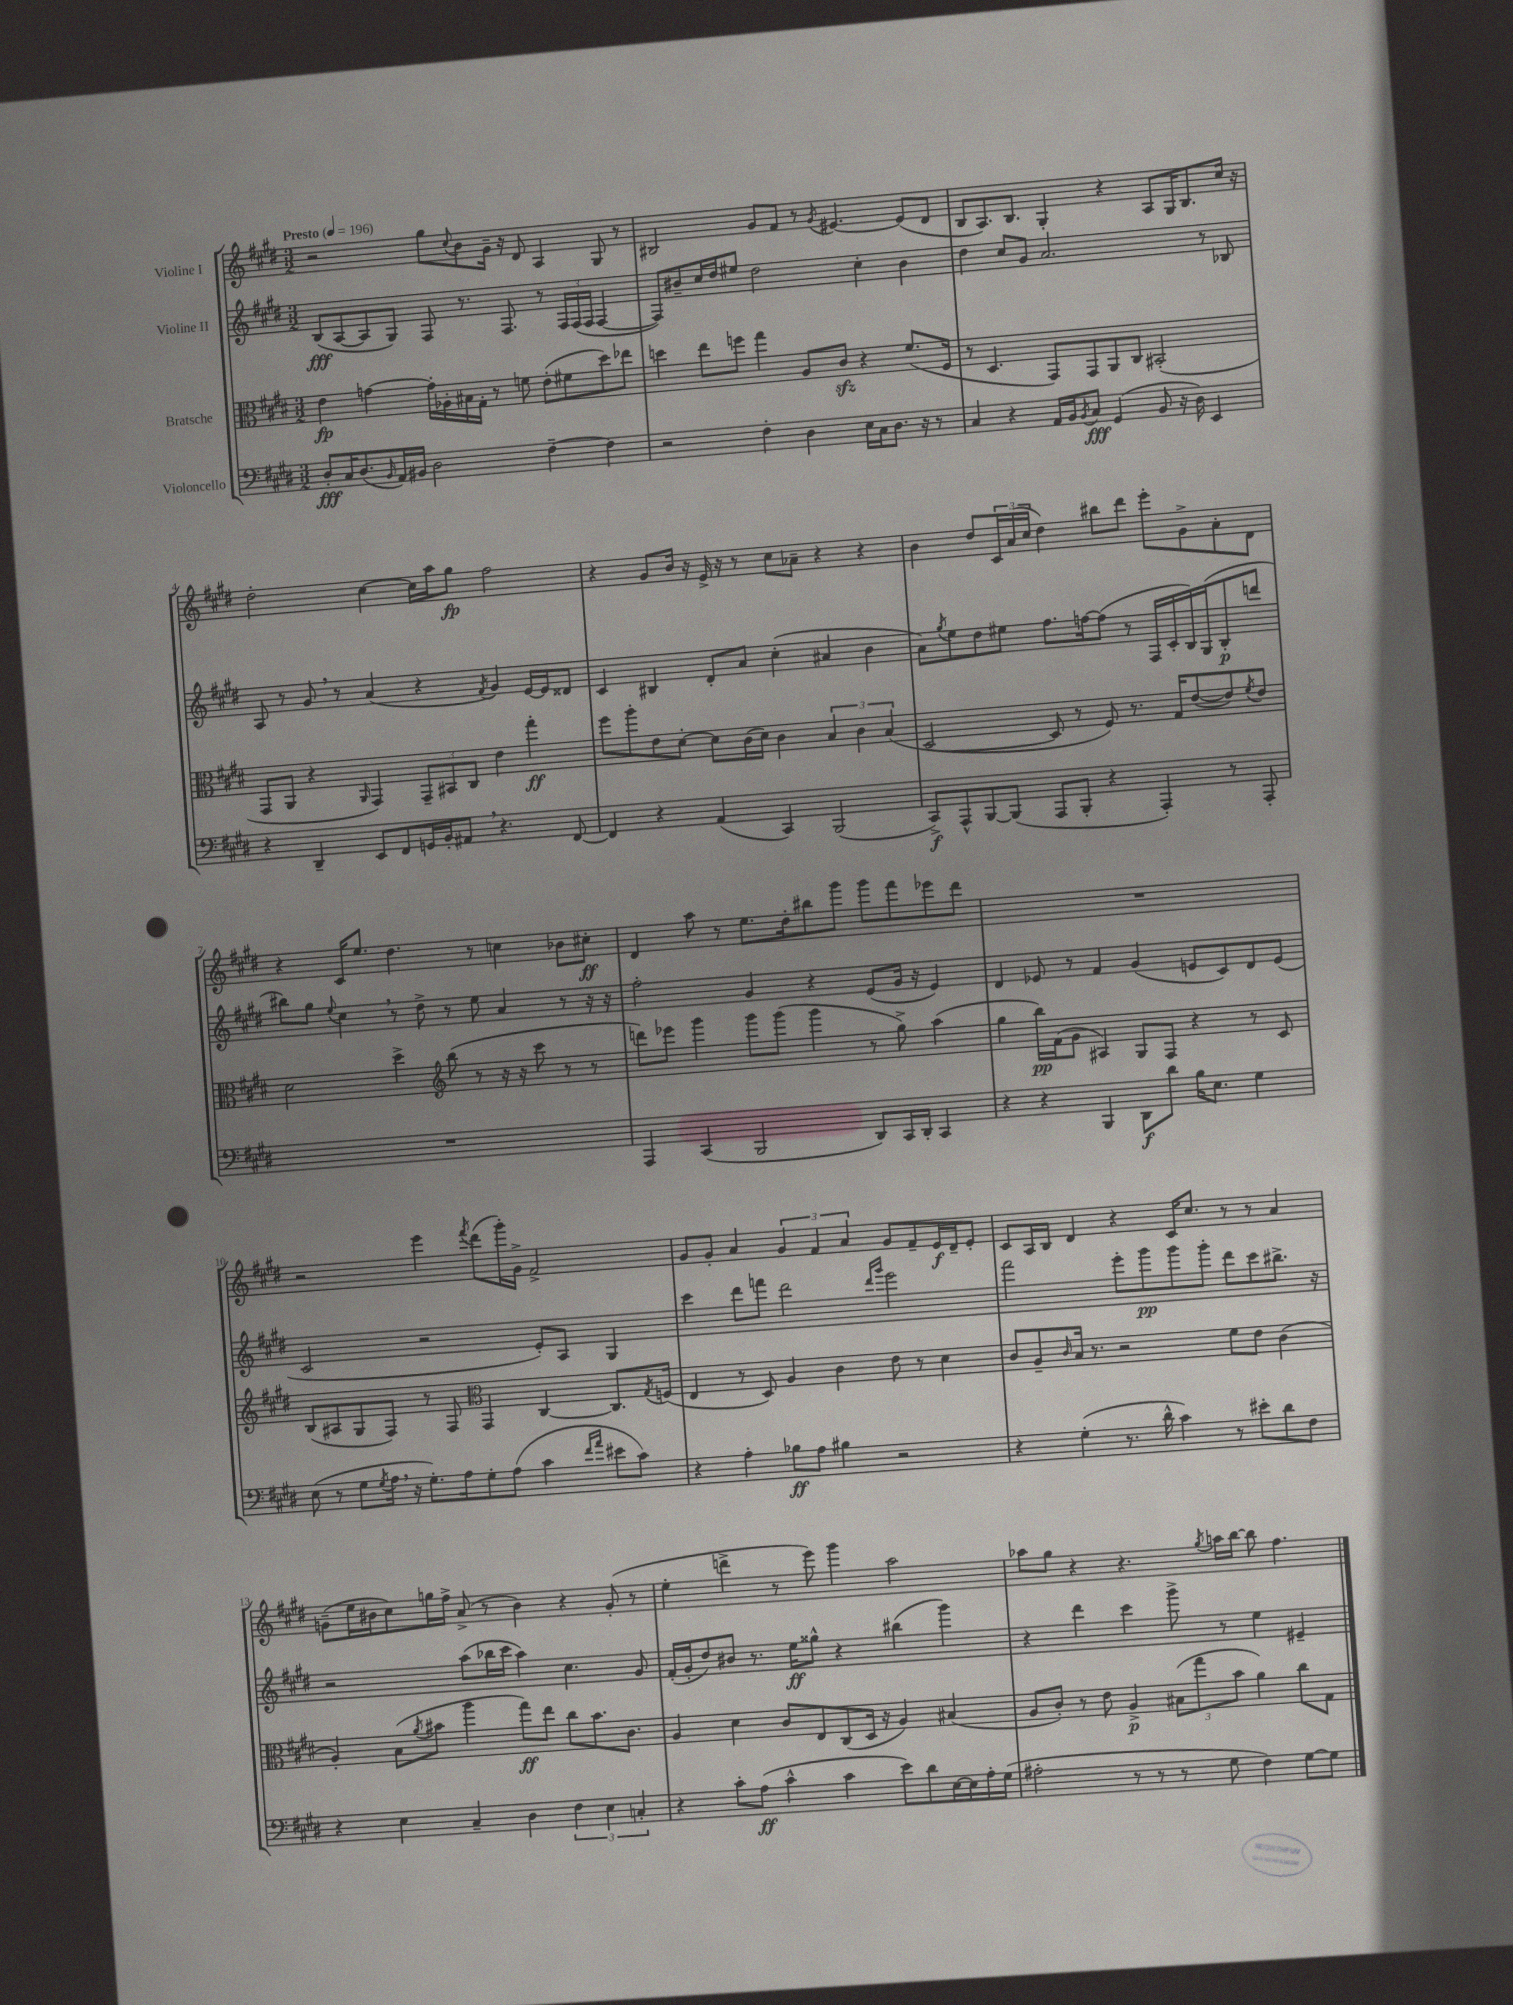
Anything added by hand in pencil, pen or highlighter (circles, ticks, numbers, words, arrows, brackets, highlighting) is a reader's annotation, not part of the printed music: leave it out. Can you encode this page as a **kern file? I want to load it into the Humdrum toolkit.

**kern	**kern	**kern	**kern
*staff4	*staff3	*staff2	*staff1
*clefF4	*clefC3	*clefG2	*clefG2
*k[f#c#g#d#]	*k[f#c#g#d#]	*k[f#c#g#d#]	*k[f#c#g#d#]
*M3/2	*M3/2	*M3/2	*M3/2
*MM196	*MM196	*MM196	*MM196
8D#'/L	4e\	(8B/L	2r
16C#/K	.	[8A/	.
(8.D#/	.	.	.
.	[4g\	8A/]	.
16qqBB/	.	.	.
16AA/L)	.	8G#/J)	.
16BB#/JJ	.	.	.
2D#\	16g'\]LL	8F#/	8gg#\L
.	16A-'\	.	.
.	.	.	8qqcc#/
.	16B#\	8.r	8b\
.	16G#'\JJ	.	.
.	8r	.	16g#~\Jk
.	.	8.F#/	16r
.	8f\	.	8d#/
[4F#~\	(8e'\L	8r	4A/
.	8f#\	24F#/LL	.
.	.	(24F#/	.
.	.	24F#/JJ	.
4F#\]	8dd#\)	[4F#/	8G#/
.	8ee-\J	.	8r
=	=	=	=
2r	4dd\	8F#/]L)	2B#/
.	.	8b#~/	.
.	8ee\L	16cc#/L	.
.	.	16dd#/J	.
.	8ff\J	8ee#/J	.
4F#'\	4gg#\	2dd#\	8g#/L
.	.	.	8f#/J
4D#\	8A/L	.	8r
.	.	.	8qg#/
.	8c#/J	.	[4.e#/
16E\LL	4r	4cc#'\	.
16C#\J	.	.	.
8.D#\J	.	.	.
.	(8.f#/L	4b#\	(8e#/]L
16r	.	.	.
8r	.	.	8d#/J
.	16F#/Jk	.	.
=	=	=	=
4C#/	8r	4dd#\	8B/L
.	4.D#/	.	8.A/)
4r	.	8cc#/L	.
.	.	.	8.B/J
.	.	8g#/J	.
16AA/LL	8GG#/L)	2.a/	4G#'/
16BB/J	.	.	.
8qBB/	.	.	.
8C#/J	8GG#/	.	.
(4GG#/	8AA/	.	4r
.	8C#/J	.	.
8BB/	(2BB#'/	.	8A/L
16r	.	.	16G#/K
16D#\)	.	.	8.B/
4EE/	.	8r	.
.	.	8B-/	16cc#/Jk
.	.	.	16r
=	=	=	=
4r	8GG#/L	8A/	2dd#'\
.	8AA/J	8r	.
4DD#~/	4r	8g#/	.
.	.	8r	.
.	16qqAA/	.	.
8EE/L	4GG#/)	(4a/	[4cc#\
8FF#/	.	.	.
16GG/L	12GG#~/L	4r	16cc#\]LL
16BB'/J	.	.	16aa\J
.	12BB#/	.	.
8AA#/J	.	.	8gg#\J
.	12C#/J	.	.
.	.	8qf#/	.
4.r	4e\	4g#/)	2ff#\
.	4gg#'\	[16e/LL	.
.	.	16e/]J	.
[8FF#/	.	8d##/J	.
=	=	=	=
4FF#/]	8ff#\L	4c#/	4r
.	8aa'\	.	.
4r	8e\	4B#/	8g#/L
.	[8d#'\J	.	16b/Jk
.	.	.	16r
(4AA/	8d#\]L	8d#'/L	16e^/
.	.	.	16r
.	(16c#\L	8a/J	8r
.	16d#\JJ)	.	.
4CC#/)	4c#\	(4cc#'\	8cc#\L
.	.	.	8a-~\J
(2BBB/	6B/	4a#/	4r
.	6c#\	.	.
.	.	4b\	4r
.	(6B/	.	.
=	=	=	=
8CC#^/L)	[2D#/	8a\L)	4b\
.	.	8qgg#/	.
8AAA^^/	.	8ee\	.
[8BBB/	.	8dd#\	8dd#/L
(8BBB/]J	.	8ee#\J	24c#/L
.	.	.	(24a/
.	.	.	24cc#/JJ
8AAA/L	8D#/]	8.ff#\L	4dd#\)
8BBB'/J	8r	.	.
.	.	[16ff\k	.
4r	8F#/)	(8ff\]J	8bb#\L
.	8.r	8r	8ddd#\J
4AAA'/)	.	16F#/LL	8eee'\L
.	16G#/LK	16c#'/	.
.	([8e/	16B/)	8g#^\
.	.	(16G#/J	.
8r	8e/])	8B'/	8a'\
.	8qf#/	.	.
8AAA'/	8e/J	8ddd/J	8d#\J
=	=	=	=
1.r	2d#\	8bb#\L)	4r
.	.	8gg#\J	.
.	.	8qqee/	.
.	.	4cc#\	16c#/LK
.	.	.	8.ee/J
.	4dd#^\	8r	4.dd#\
.	.	8dd#^\	.
*	*clefG2	*	*
.	(8bb\	8r	.
.	8r	8ee\	8r
.	16r	4a/	4cc\
.	16r	.	.
.	8ccc#\	.	.
.	8r	8r	8b-\L
.	8r	16r	8cc#'\J
.	.	16r	.
=	=	=	=
4AAA/	8ddd\L)	2ff#'\	4d#/
.	8eee-\J	.	.
(4CC#/	4ggg#\	.	8aa\
.	.	.	8r
2BBB/	8ggg#\L	4g#/	8.ee\L
.	(8ggg#\J	.	.
.	.	.	16dd#'\k
.	4ggg#\	4r	8bb#\
.	.	.	8ggg#\J
8DD#/L)	8r	(8e/L	8ggg#\L
16CC#/L	8gg#^\)	16g#/Jk	8fff#\
16DD#'/JJ	.	16r	.
4CC#/	(4aa\	4e/)	8eee-\
.	.	.	8ddd#\J
=	=	=	=
4r	4gg#\	4d#/	1.r
4r	16bb\LL)	8e-/	.
.	(16f#\J	.	.
.	8g#\J	8r	.
4BBB/	4A#/)	4f#/	.
8DD#\L	8G#/L	(4g#/	.
8d#\J	8F#/J	.	.
16B\LK	4r	8e/L	.
8.E\J	.	.	.
.	.	8c#/)	.
4G#\	8r	8d#/	.
.	8c#/	(8e/J	.
=	=	=	=
(8E\	(8B/L	2c#/	2r
8r	8A#/	.	.
8G#\L	8G#/	.	.
8qG#/	.	.	.
16A\Jk	8F#/J)	.	.
16r	.	.	.
8.G#'\L)	8r	2r	4eee\
.	8F#/	.	.
16A\k	.	.	.
*	*clefC3	*	*
.	.	.	8qfff#/
8G#'\	4GG#/	.	(8ddd#\L
(8A\J	.	.	16ggg#'\L)
.	.	.	16g#^\JJ
4c#\	[4C#/	8e'/L)	2f#^/
.	.	8A/J	.
16qqf#/LL	.	.	.
16qqa/JJ	.	.	.
8e#\L	8.C#/]L	4G#/	.
8c#\J)	.	.	.
.	8qG#/	.	.
.	(16F/Jk	.	.
=	=	=	=
4r	4E/	4ccc#\	8g#/L
.	.	.	8g#'/J
4A'\	8r	8ddd#\L	4a/
.	8D#/)	8fff\J	.
8B-\L	4A/	2ddd#\	6g#/
8A\J	.	.	.
.	.	.	6f#/
4B#\	4c#\	.	.
.	.	.	6a/
.	.	16qqddd#/LL	.
.	.	16qqggg#/JJ	.
2r	8e\	2eee\	8g#/L
.	8r	.	8f#~/
.	4d#\	.	16e/L
.	.	.	16d#~/J
.	.	.	8e'/J
=	=	=	=
4r	8c#/L	2fff#\	8c#/L
.	8A~/	.	16A/L
.	.	.	16B/JJ
.	16qqc#/	.	.
(4G#'\	16B/Jk	.	4d#/
.	8.r	.	.
8.r	2r	8eee'\L	4r
.	.	8ggg#\	.
16d#^^\	.	.	.
4c#\)	.	8ggg#\	16c#/LK
.	.	.	8.cc#/J
.	.	8ggg#'\J	.
8r	8f#\L	8ddd#\L	8r
8e#'\L	8e\J	8ccc#\	8r
8d#\	(4c#\	8.bb#^\J	4a/
8F#\J	.	.	.
.	.	16r	.
=	=	=	=
4r	4A'/)	2r	(8g~\L
.	.	.	16ee\L
.	.	.	16b#\J
4E\	(8B\L	.	8cc#\)
.	8qa/	.	.
.	8b#\J	.	16gg\L
.	.	.	16ff#^\JJ
4C#~/	4aa\	(8aa\L	(8a^/
.	.	16bb-\L	8r
.	.	16ccc#\JJ	.
4D#\	8gg#\L)	4aa\)	4b#\)
.	8ee\J	.	.
6F#\	8cc#\L	4.cc#\	4r
.	8.b#\	.	.
6E\	.	.	.
.	.	.	(8g'/
.	8.c#\J	.	.
6C'/	.	.	.
.	.	8g#/	8r
=	=	=	=
4r	4A/	(16f#'/LL	4ee'\
.	.	16g#'/J	.
.	.	8dd#/)	.
8c#'\L	4d#\	8b#/J	4ddd^\
(8A\J	.	8.r	.
4c#^^\	8c#/L	.	8r
.	.	16ee\LK	.
.	8E/	8gg##^^\J	8eee\)
4c#\	(8C#/	4r	4ggg#\
.	16D#/Jk	.	.
.	16r	.	.
8e\L)	4A/)	(4bb#\	2aa\
8d#\	.	.	.
[16E\L	(4B#/	4ggg#\)	.
16E\]	.	.	.
16A'\	.	.	.
(16G#\JJ	.	.	.
=	=	=	=
2A#'\	8A/L	4r	8aa-\L
.	8c#'/J)	.	8gg#\J
.	8r	4ddd#\	4r
.	8e\	.	.
8r	4A^/	4ccc#\	4.r
8r	.	.	.
8r	(12B#\L	8ggg#^\	.
.	12gg#\	.	.
.	.	.	8qgg#/
8G#\	.	8r	16aa\LL
.	12b\J	.	.
.	.	.	[16bb\JJ
4F#\)	4a\)	4ee\	8bb\]
.	.	.	4.ff#\
[8G#\L	8cc#\L	4e#~/	.
8G#\]J	8G#\J	.	.
==	==	==	==
*-	*-	*-	*-
